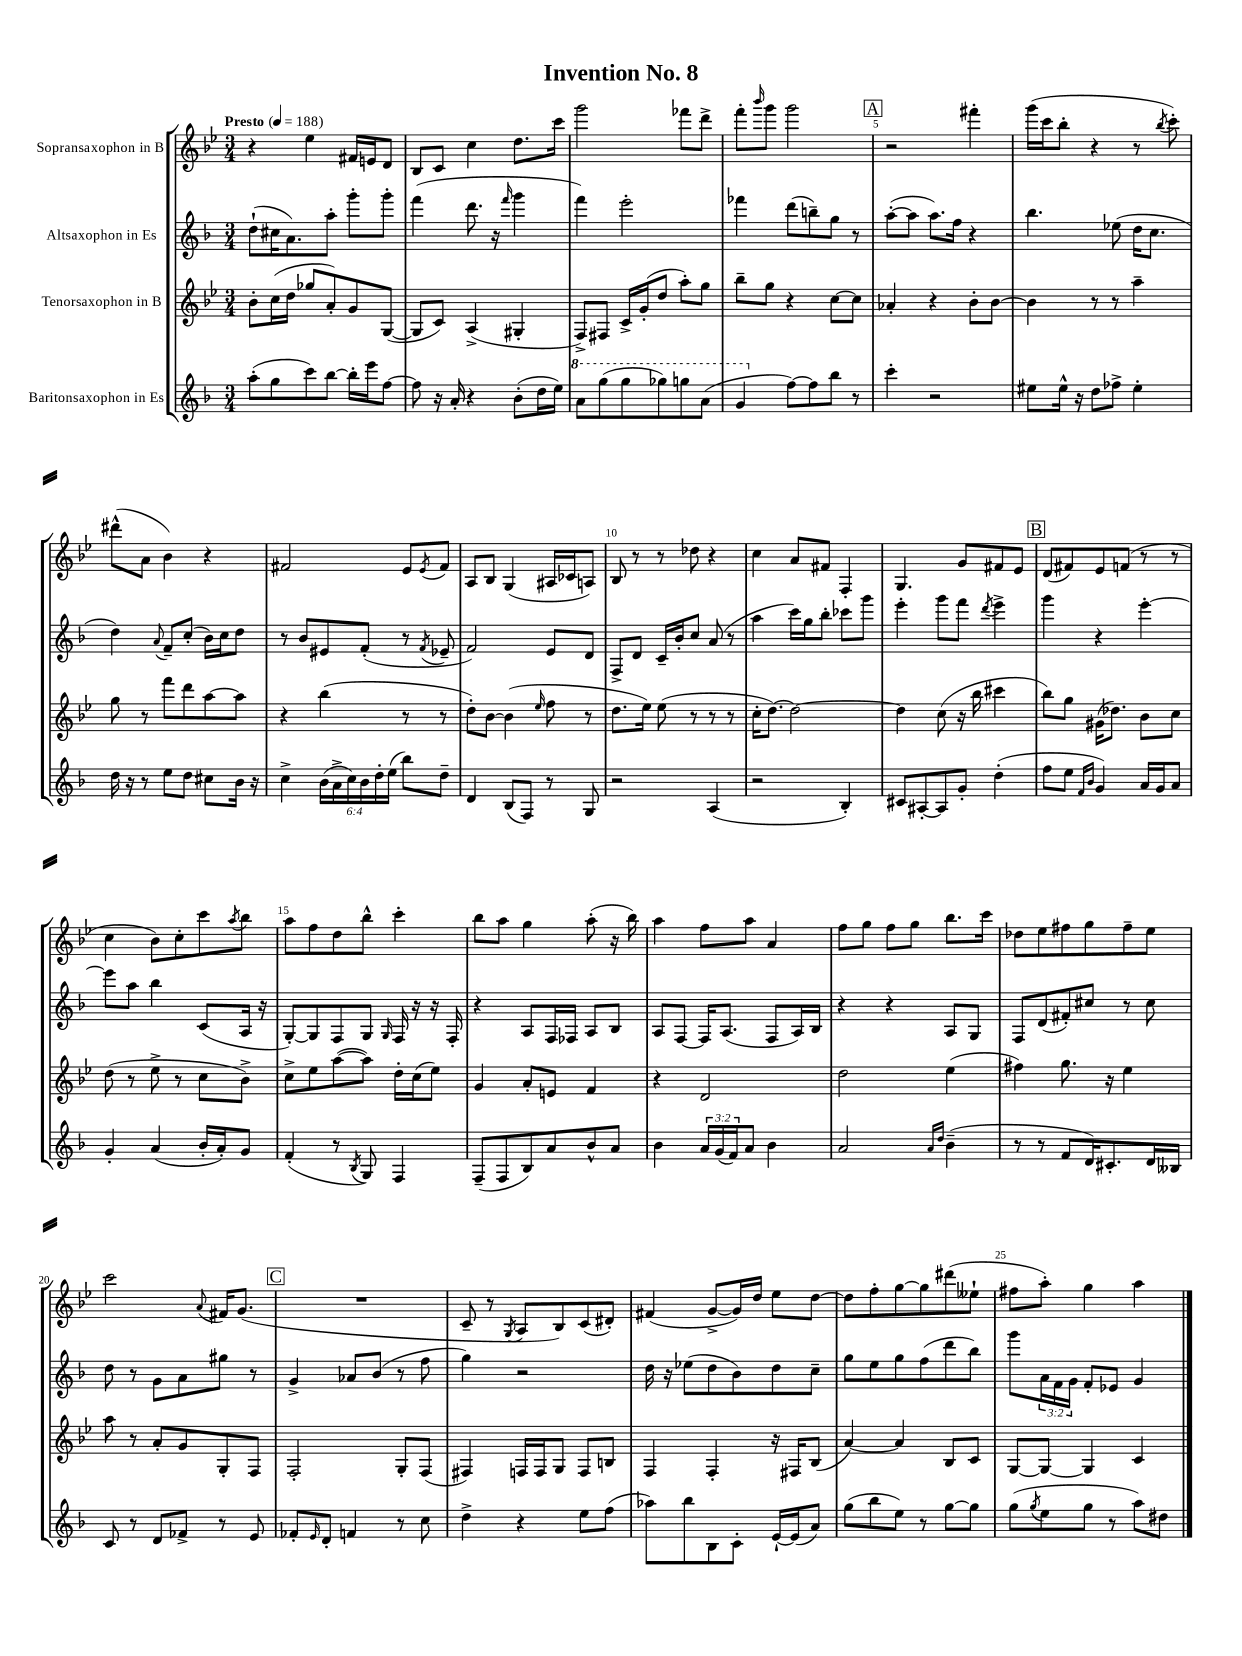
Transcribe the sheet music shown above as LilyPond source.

\header { title = "Invention No. 8" }
<<
\new StaffGroup <<
\new Staff = "s0" \with { instrumentName = "Sopransaxophon in B" } {
    \clef treble \key bes \major \numericTimeSignature \time 3/4 \tempo "Presto" 4 = 188
    r4 ees''4 fis'16 e'16 d'8 |
    bes8 c'8 c''4 d''8. c'''16 |
    g'''2 fes'''8 d'''8-> |
    f'''8-. \grace { bes'''16 } g'''8 g'''2 |
    \mark \markup { \box "A" } r2 fis'''4-. |
    g'''16( c'''16 bes''8-. r4 r8 \acciaccatura { bes''8 } c'''8-.) |
    dis'''8-^( a'8 bes'4) r4 |
    fis'2 ees'8 \acciaccatura { ees'8 } fis'8 |
    a8 bes8 g4( ais16 ces'16 a8) |
    bes8 r8 r8 des''8 r4 |
    c''4 a'8 fis'8 f4-. |
    g4. g'8 fis'8 ees'8 |
    \mark \markup { \box "B" } d'8( fis'8) ees'8 f'8( r8 r8 |
    c''4 bes'8) c''8-. c'''8 \acciaccatura { a''8 } bes''8 |
    a''8 f''8 d''8 bes''8-^ c'''4-. |
    bes''8 a''8 g''4 a''8-.( r16 bes''16) |
    a''4 f''8 a''8 a'4 |
    f''8 g''8 f''8 g''8 bes''8. c'''16 |
    des''8 ees''8 fis''8 g''8 fis''8-- ees''8 |
    c'''2 \appoggiatura { a'8 } fis'16 g'8.( |
    \mark \markup { \box "C" } R2. |
    c'8-- r8 \acciaccatura { g8 } a8 bes8) c'8( dis'8-.) |
    fis'4( g'8~-> g'16) d''16 ees''8 d''8~ |
    d''8 f''8-. g''8~ g''8 dis'''8( eeses''8-! |
    fis''8 a''8-.) g''4 a''4 \bar "|." |
}
\new Staff = "s1" \with { instrumentName = "Altsaxophon in Es" } {
    \clef treble \key f \major \numericTimeSignature \time 3/4 \override Staff.TupletNumber.text = #tuplet-number::calc-fraction-text
    d''8-!( cis''16 a'8.) a''8-. g'''8-. g'''8-. |
    f'''4( d'''8. r16 \grace { f'''16 } g'''4 |
    f'''4) e'''2-. |
    fes'''4 d'''8( b''8--) g''8 r8 |
    \mark \markup { \box "A" } a''8~-.( a''8 a''8.) f''16 r4 |
    bes''4. ees''8( d''16 c''8. |
    d''4) \appoggiatura { a'8 } f'8-- c''8-.( bes'16) c''16 d''8 |
    r8 bes'8 eis'8 f'8-.( r8 \acciaccatura { f'8 } ees'8-- |
    f'2) e'8 d'8 |
    f8-> d'8 c'16-- bes'16-. c''8 a'8( r8 |
    a''4 c'''16) g''16 bes''8-. ces'''8 g'''8 |
    e'''4-. g'''8 f'''8 \acciaccatura { d'''8 } e'''4-> |
    \mark \markup { \box "B" } g'''4 r4 e'''4~-. |
    e'''8 a''8 bes''4 c'8( a16 r16 |
    g8~-.) g8 f8 g8 \grace { g16 } f16 r16 r16 f16-. |
    r4 a8 f16 fes16 a8 bes8 |
    a8 f8~ f16 a8.( f8 a16) bes16 |
    r4 r4 a8 g8 |
    f8 d'8( fis'8-.) cis''8 r8 cis''8 |
    d''8 r8 g'8 a'8 gis''8 r8 |
    \mark \markup { \box "C" } g'4-> aes'8 bes'8( r8 f''8 |
    g''4) r2 |
    d''16 r16 ees''8( d''8 bes'8) d''8 c''8-- |
    g''8 e''8 g''8 f''8( d'''8 bes''8) |
    g'''8 \tuplet 3/2 { a'16 f'16 g'16 } f'8-. ees'8 g'4 \bar "|." |
}
\new Staff = "s2" \with { instrumentName = "Tenorsaxophon in B" } {
    \clef treble \key bes \major \numericTimeSignature \time 3/4
    bes'8-. c''16( d''16 ges''8 a'8-.) g'8 g8~( |
    g8 c'8) a4->( gis4-. |
    f8->) fis8 c'16-> g'16-.( d''8 a''8-.) g''8 |
    bes''8-- g''8 r4 c''8~ c''8 |
    \mark \markup { \box "A" } aes'4-. r4 bes'8-. bes'8~ |
    bes'4 r8 r8 a''4-- |
    g''8 r8 f'''8 d'''8 a''8~ a''8 |
    r4 bes''4( r8 r8 |
    d''8-.) bes'8~ bes'4( \grace { ees''16 } f''8 r8 |
    d''8. ees''16) ees''8( r8 r8 r8 |
    c''16-. d''8.~) d''2~ |
    d''4 c''8( r16 bes''16 cis'''4 |
    \mark \markup { \box "B" } bes''8) g''8 gis'16( des''8.) bes'8 c''8 |
    d''8( r8 ees''8-> r8 c''8 bes'8->) |
    c''8-> ees''8 a''8~( a''8) d''16-. c''16( ees''8) |
    g'4 a'8-. e'8 f'4 |
    r4 d'2 |
    d''2 ees''4( |
    fis''4) g''8. r16 ees''4 |
    a''8 r8 a'8-. g'8 g8-. f8 |
    \mark \markup { \box "C" } f2-. g8-. f8( |
    fis4) f16 f16 g8 f8 b8 |
    f4 f4-. r16 fis16 bes8( |
    a'4~) a'4 bes8 c'8 |
    g8~ g8~ g4 c'4 \bar "|." |
}
\new Staff = "s3" \with { instrumentName = "Baritonsaxophon in Es" } {
    \clef treble \key f \major \numericTimeSignature \time 3/4 \override Staff.TupletNumber.text = #tuplet-number::calc-fraction-text
    a''8-.( g''8 c'''8) bes''8~ bes''16-. e'''16 f''8~ |
    f''8 r16 a'16-. r4 bes'8-.( d''16 e''16) |
    \ottava #1 a''8 g'''8( g'''8 ges'''8) g'''8 a''8( |
    g''4 \ottava #0 f''8~) f''8 bes''8 r8 |
    \mark \markup { \box "A" } c'''4-. r2 |
    eis''8 eis''16-^ r16 d''8 fes''8-> eis''4-. |
    d''16 r16 r8 e''8 d''8 cis''8 bes'16 r16 |
    c''4-> \tuplet 6/4 { bes'16( a'16-> c''16) bes'16 d''16-. e''16( } bes''8) d''8-- |
    d'4 bes8( f8) r8 g8 |
    r2 a4( |
    r2 bes4-.) |
    cis'8 ais8~-. ais8 g'8-. d''4-.( |
    \mark \markup { \box "B" } f''8 e''8 \grace { f'16 bes'16 } g'4) a'16 g'16 a'8 |
    g'4-. a'4( bes'16-. a'16-.) g'8 |
    f'4-.( r8 \acciaccatura { bes8 } g8) f4 |
    f8--( f8 bes8) a'8 bes'8-^ a'8 |
    bes'4 \tuplet 3/2 { a'16 g'16( f'16) } a'8 bes'4 |
    a'2 \grace { a'16 d''16 } bes'4--( |
    r8 r8 f'8 d'16) cis'8.-. d'16 beses16 |
    c'8 r8 d'8 fes'8-> r8 e'8 |
    \mark \markup { \box "C" } fes'8-. \grace { e'16 } d'8-. f'4 r8 c''8 |
    d''4-> r4 e''8 f''8( |
    aes''8) bes''8 bes8 c'8-. e'16~-! e'16( a'8) |
    g''8( bes''8 e''8) r8 g''8~ g''8 |
    g''8( \acciaccatura { g''8 } e''8 g''8 r8 a''8) dis''8 \bar "|." |
}
>>
>>
\layout { \context { \Score \override BarNumber.break-visibility = ##(#f #t #t) barNumberVisibility = #(every-nth-bar-number-visible 5) } }
